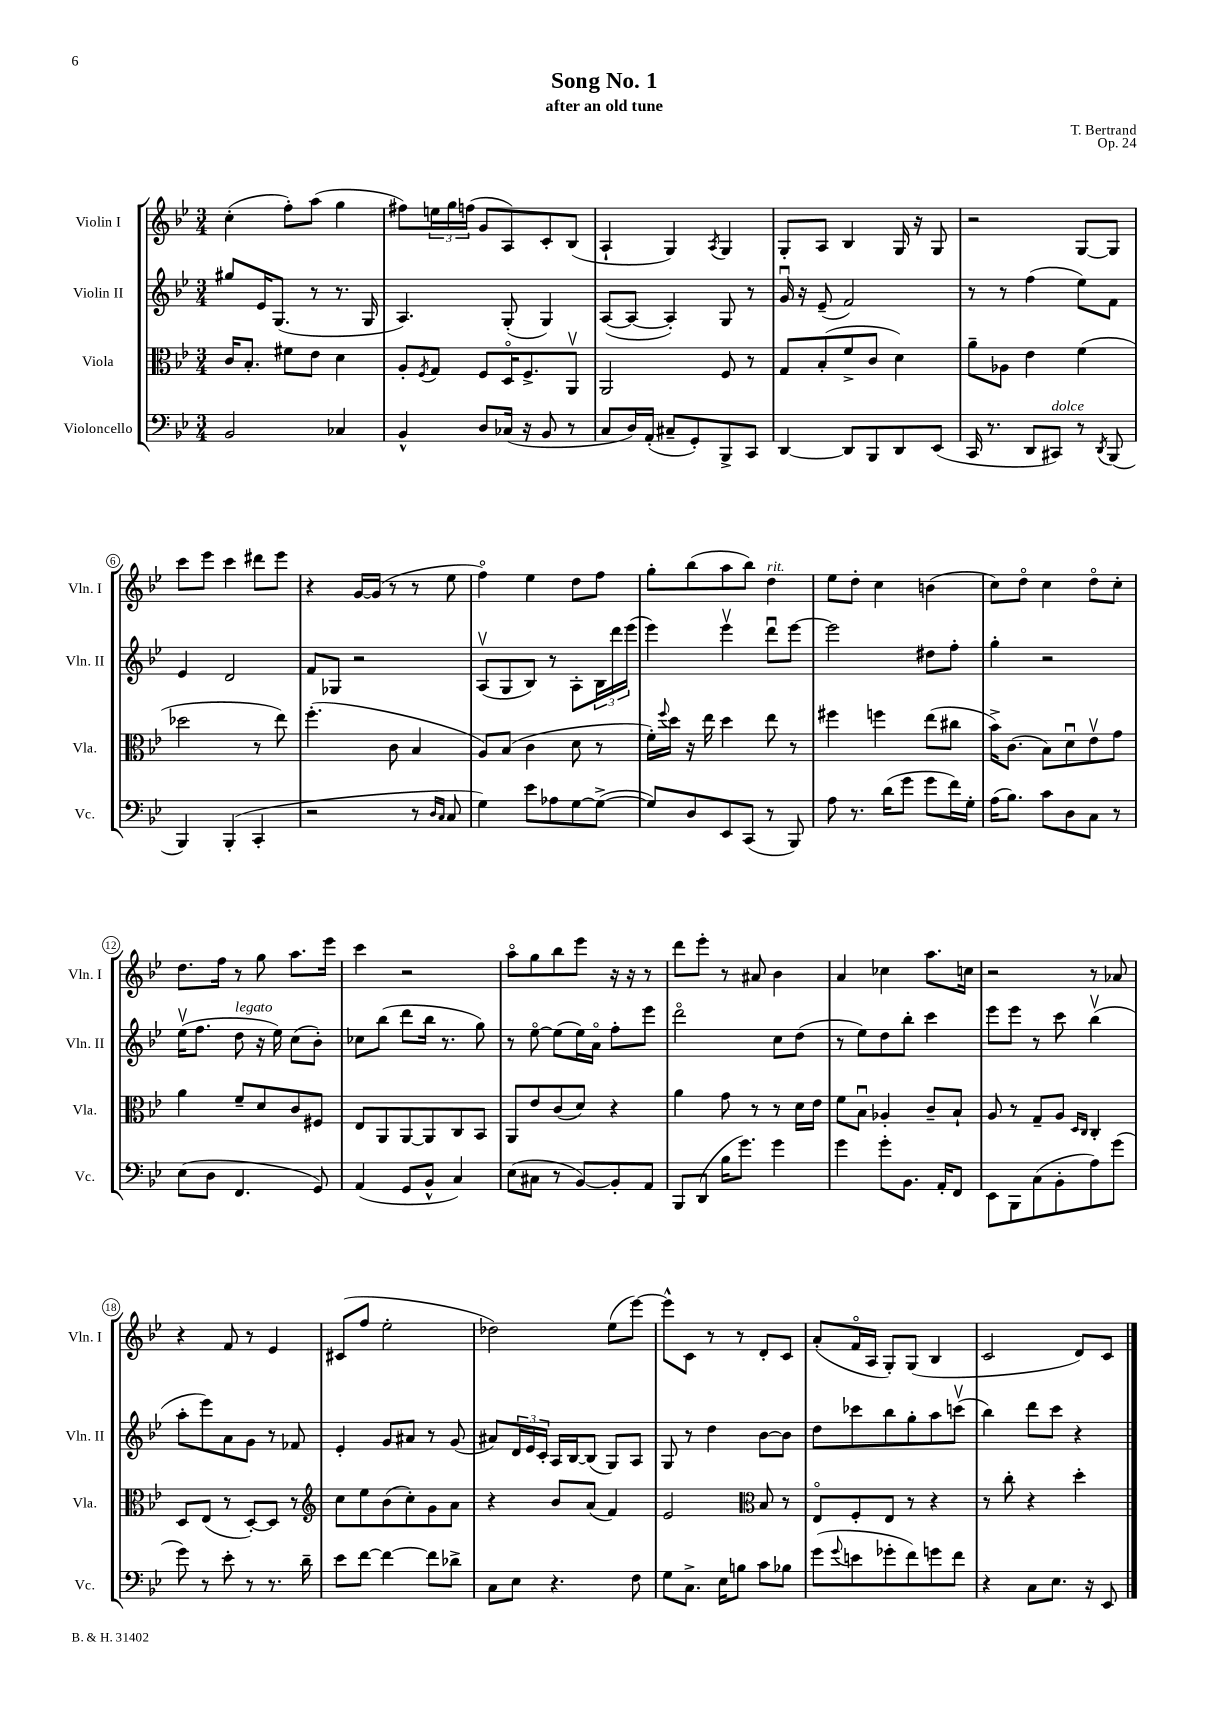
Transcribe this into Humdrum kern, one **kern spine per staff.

**kern	**kern	**kern	**kern
*staff4	*staff3	*staff2	*staff1
*clefF4	*clefC3	*clefG2	*clefG2
*k[b-e-]	*k[b-e-]	*k[b-e-]	*k[b-e-]
*M3/4	*M3/4	*M3/4	*M3/4
2BB-	16c	8gg#	(4cc'
.	8.B-'	.	.
.	.	16e-	.
.	.	(8.G	.
.	8f#	.	8ff')
.	8e-	8r	(8aa
4C-	4d	8.r	4gg
.	.	16G	.
=	=	=	=
4BB-^^	8A'	4.A)	8ff#)
.	8qF	.	.
.	8G	.	24ee
.	.	.	24gg
.	.	.	(24ff
8D	8F	.	8g
(16C-	16Do	(8G'	8A)
16r	8.F^	.	.
8BB-	.	4G)	8c'
8r	8AAv	.	(8B-
=	=	=	=
8C	2AA	([8A	4A`
16D)	.	8A_	.
(16AA'	.	.	.
8C#~	.	4A'])	4G)
8GG')	.	.	.
.	.	.	8qA
8BBB-^	8F	8G	4G
8CC	8r	8r	.
=	=	=	=
[4DD	8G	16gu	8G'
.	.	16r	.
.	(8B-'	(8e-~	8A
8DD]	8f^	2f)	4B-
8BBB-	8c	.	.
8DD	4d)	.	16G
.	.	.	16r
(8EE-	.	.	8G
=	=	=	=
16CC	8a~	8r	2r
8.r	.	.	.
.	8A-	8r	.
8DD	4e-	(4ff	.
8CC#)	.	.	.
8r	(4f	8ee-)	[8G
8qDD	.	.	.
(8BBB-	.	8f	8G]
=	=	=	=
4BBB-)	2dd-	4e-	8ccc
.	.	.	8eee-
(4BBB-'	.	2d	4ccc
4CC'	8r	.	8ddd#
.	8ee-)	.	8eee-
=	=	=	=
2r	(4.ff'	8f	4r
.	.	8G-	.
.	.	2r	[16g
.	.	.	(16g]
.	8c	.	8r
8r	4B-	.	8r
16qqD	.	.	.
16qqC	.	.	.
8C	.	.	8ee-
=	=	=	=
4G)	8A)	(8Av	4ffo)
.	(8B-	8G	.
8e-	4c	8B-)	4ee-
8A-	.	8r	.
[8G	8d	8A'	8dd
(8G^_	8r	24B-	8ff
.	.	24ddd	.
.	.	(24eee-	.
=	=	=	=
8G])	16f')	4eee-)	8gg'
.	8qqff	.	.
.	16dd	.	.
8D	16r	.	(8bb-
.	16ee-	.	.
8EE-	4dd	4eee-v	8aa
(8CC	.	.	8bb-)
8r	8ee-	8dddu	4dd
8BBB-)	8r	[8eee-	.
=	=	=	=
8A	4ff#	2eee-]	8ee-
8.r	.	.	8dd'
.	4ff	.	4cc
(16d	.	.	.
8g	.	.	.
8g	(8ee-	8dd#	(4b
16f)	8cc#	8ff'	.
16G'	.	.	.
=	=	=	=
(16A	16b-^)	4gg'	8cc)
8.B-)	(8.c	.	.
.	.	.	8ddo
8c	8B-)	2r	4cc
8D	8du	.	.
8C	8e-v	.	8ddo
8r	8g	.	8cc'
=	=	=	=
(8E-	4a	(16ee-v	8.dd
.	.	8.ff	.
8D	.	.	.
.	.	.	16ff
4.FF	8f~	8dd	8r
.	8d	16r	8gg
.	.	16ee-)	.
.	8c	(8cc	8.aa
8GG)	8F#	8b-')	.
.	.	.	16eee-
=	=	=	=
(4AA	8E-	8cc-	4ccc
.	8AA	(8bb-	.
8GG	[8AA	8ddd	2r
8BB-^^	8AA]	16bb-	.
.	.	8.r	.
4C)	8C	.	.
.	8BB-	8gg)	.
=	=	=	=
(8E-	8AA	8r	8aao
8C#	8e-	[8ee-o	8gg
8r	(8c	(8ee-]	8bb-
[8BB-)	8d)	16ee-)	8eee-
.	.	16ao	.
8BB-']	4r	8ff'	16r
.	.	.	16r
8AA	.	8eee-	8r
=	=	=	=
8BBB-	4a	2dddo	8ddd
(8DD	.	.	8eee-'
16B-	8g	.	8r
8.g)	.	.	.
.	8r	.	8a#
4g	8r	8cc	4b-
.	16d	(8dd	.
.	16e-	.	.
=	=	=	=
4g	8f	8r	4a
.	8B-u	8ee-)	.
8g'	4A-'	8dd	4cc-
8.BB-	.	8bb-'	.
.	8c~	4ccc	8.aa
16AA'	.	.	.
8FF	8B-`	.	.
.	.	.	16cc
=	=	=	=
8EE-	8A	8eee-	2r
8BBB-	8r	8eee-	.
(8C	8G~	8r	.
8BB-'	8A	8ccc	.
.	16qqD	.	.
.	16qqC	.	.
8A)	4C'	(4bb-v	8r
(8g	.	.	8a-
=	=	=	=
8g)	8D	8aa'	4r
8r	(8E-	8eee-)	.
8e-'	8r	8a	8f
8r	[8D')	8g	8r
8.r	8D]	8r	4e-
.	8r	8f-	.
16d~	.	.	.
=	=	=	=
*	*clefG2	*	*
8e-	8cc	4e-'	(8c#
[8f	8ee-	.	8ff
4f_	(8b-	8g	2ee-'
.	8cc')	8a#	.
8f]	8g	8r	.
8d-^	8a	(8g	.
=	=	=	=
8C	4r	8a#)	2dd-)
8E-	.	24d	.
.	.	24e-	.
.	.	24c'	.
4.r	8b-	16A	.
.	.	[16B-	.
.	(8a	(8B-]	.
.	4f)	8G)	(8ee-
8F	.	8A	[8eee-)
=	=	=	=
8G	2e-	8G	8eee-^^]
8.C^	.	8r	8c
.	.	4dd	8r
16E-	.	.	.
8B	.	.	8r
*	*clefC3	*	*
8c	8B-	[8b-	8d'
8B-	8r	8b-]	8c
=	=	=	=
(8g	8E-o	8dd	(8a'
8qqg	.	.	.
8e	8F'	8ccc-	16fo
.	.	.	16A
8g-'	8E-	8bb-	8G')
8f)	8r	8gg'	(8G
8g	4r	8aa	4B-
8f	.	(8cccv	.
=	=	=	=
4r	8r	4bb-)	2c
.	8cc'	.	.
8C	4r	8ddd	.
8.E-	.	8ccc	.
.	4dd'	4r	8d)
16r	.	.	.
8EE-	.	.	8c
==	==	==	==
*-	*-	*-	*-
